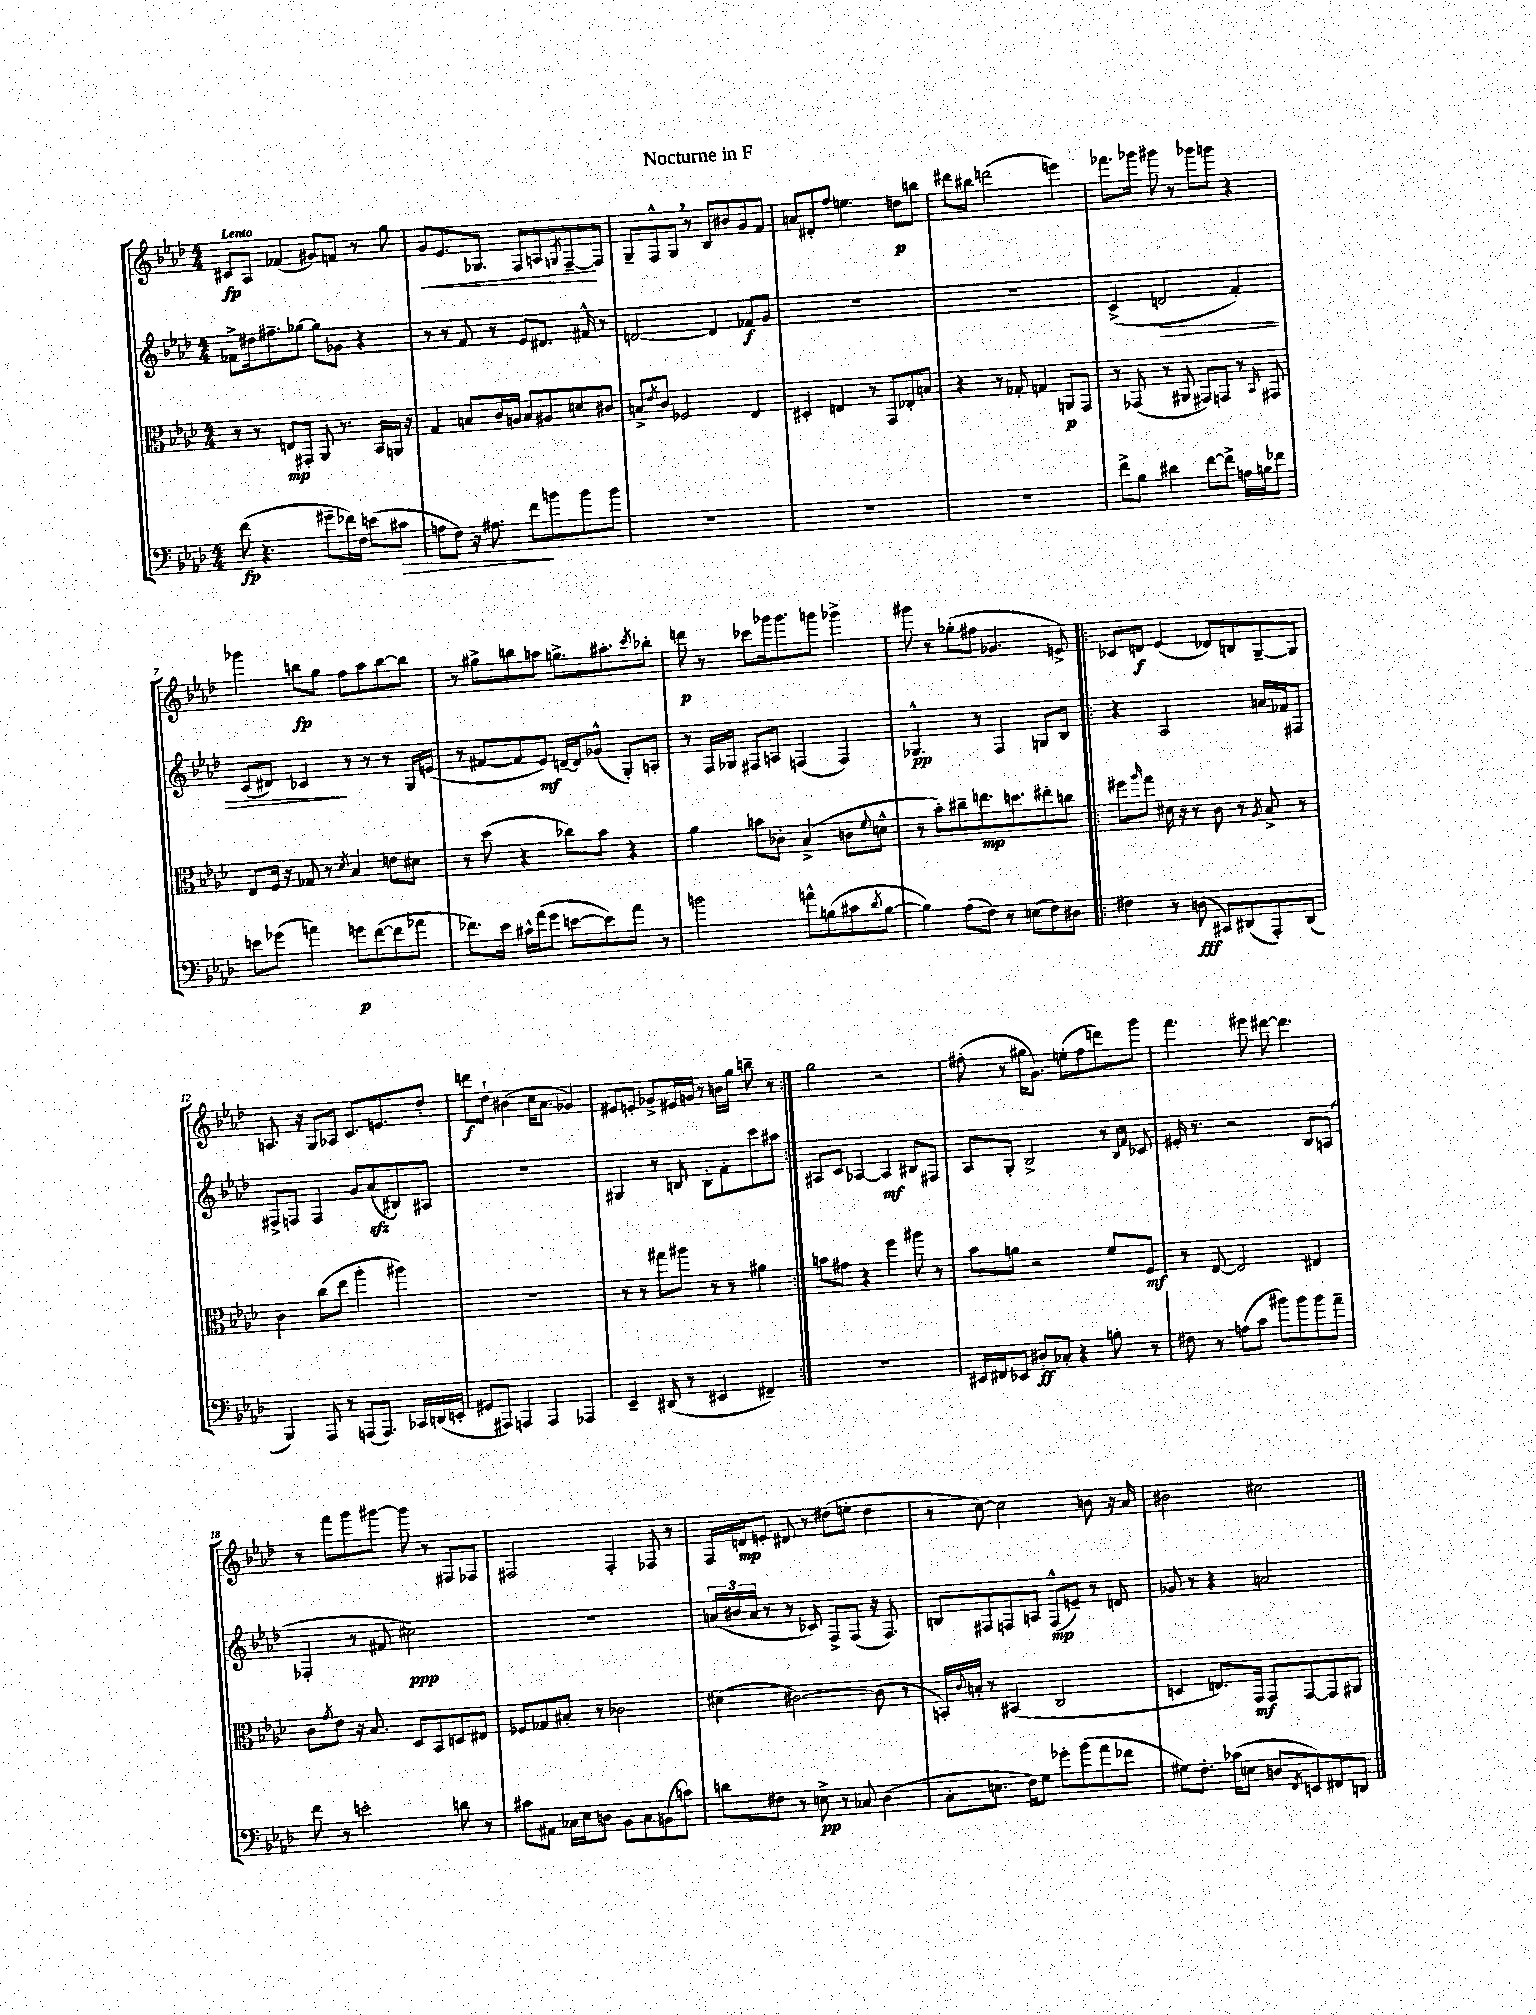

**kern	**dynam	**kern	**dynam	**kern	**dynam	**kern	**dynam
*part4	*part4	*part3	*part3	*part2	*part2	*part1	*part1
*staff4	*staff4	*staff3	*staff3	*staff2	*staff2	*staff1	*staff1
*clefF4	*	*clefC3	*	*clefG2	*	*clefG2	*
*k[b-e-a-d-]	*	*k[b-e-a-d-]	*	*k[b-e-a-d-]	*	*k[b-e-a-d-]	*
*M4/4	*	*M4/4	*	*M4/4	*	*M4/4	*
=1	=1	=1	=1	=1	=1	=1	=1
!	!	!	!	!	!	!LO:TX:a:B:t=Lento	!
(8f\	fp	8r	.	8f-X^\L	.	8c#X/L	fp
4.r	.	8r	.	16dd#X\k	.	8A-/J	.
.	.	.	.	8.ff#X~\	.	.	.
.	.	8En/L	mp	.	.	(4f-X/	.
.	.	8GG#X'/J	.	[8gg-X\J	.	.	.
8g#X~\L	.	8AA-/	.	8gg-\L]	.	8g#X/L)	.
16f-X\L)	.	8.r	.	8g-X\J	.	8fn/J	.
16F\JJ	.	.	.	.	.	.	.
(8en\L	.	.	.	4r	.	8r	.
.	.	16BB-/LL	.	.	.	.	.
!	!LO:HP:b	!	!	!	!	!	!
8c#X\J	>	16AAn/JJ	.	.	.	8gg\	.
.	.	16r	.	.	.	.	.
=2	=2	=2	=2	=2	=2	=2	=2
!	!	!	!	!	!	!	!LO:HP:b
8An\L	.	4G/	.	8r	.	8g/L	<
8F\J)	.	.	.	8r	.	8.e-/	.
16r	.	8Bn/L	.	8f/	.	.	.
8.A#X\	.	.	.	.	.	8.G-X/J	.
.	.	16c/L	.	8r	.	.	.
.	.	16An/JJ	.	.	.	.	.
8f\L	.	8B/L	.	8e-/L	.	8F/L	.
8bn\	]	8A#X/	.	8.d#X/J	.	8An/	.
.	.	.	.	.	.	8qGn/	.
8b\	.	8dn/	.	.	.	[8F~/	.
.	.	.	.	16f#X^^/	.	.	.
8b\J	.	8c#X/J	.	8r	.	8F/J]	[
=3	=3	=3	=3	=3	=3	=3	=3
1r	.	8Bn^/L	.	[2dn/	.	8G~/L	.
.	.	8qe-/	.	.	.	.	.
.	.	8c/J	.	.	.	8F^^/	.
.	.	2F-X/	.	.	.	8G,/J	.
.	.	.	.	.	.	8r	.
.	.	.	.	4d/]	.	8B-/L	.
.	.	.	.	.	.	8b#X/	.
.	.	4E-/	.	8f-X/L	f	8g/	.
.	.	.	.	8g/J	.	8f/J	.
=4	=4	=4	=4	=4	=4	=4	=4
1r	.	4D#X'/	.	1r	.	8an/L	.
.	.	.	.	.	.	8d#X'/	.
.	.	4En/	.	.	.	8ff/J	.
.	.	.	.	.	.	4.een\	.
.	.	8r	.	.	.	.	.
.	.	8GG/L	.	.	.	.	.
.	.	8E-X'/	.	.	.	8ddn\L	p
.	.	8Bn/J	.	.	.	8bbn\J	.
=5	=5	=5	=5	=5	=5	=5	=5
1r	.	4r	.	1r	.	8ddd#X\L	.
.	.	.	.	.	.	8bb#X\J	.
.	.	8r	.	.	.	(2dddn\	.
.	.	8G-X'/	.	.	.	.	.
.	.	4Gn/	.	.	.	.	.
.	.	8AAn/L	p	.	.	4eeen\)	.
.	.	8GG/J	.	.	.	.	.
=6	=6	=6	=6	=6	=6	=6	=6
8f^\L	.	8r	.	(4c^/	.	8.fff-X\L	.
8B-\J	.	(8GG-X/	.	.	.	.	.
.	.	.	.	.	.	16ggg-X\Jk	.
!	!	!	!	!	!LO:HP:b	!	!
4d#X\	.	8r	.	2dn/	>	8ggg#X\	.
.	.	8AA#X/	.	.	.	8r	.
[8f\L	.	8GG#X/L)	.	.	.	8ggg-X\L	.
8f^\J]	.	8GGn/J	.	.	.	8gggn\J	.
16An\LL	.	8r	.	4f'/)	.	4r	.
16Bn\J	.	.	.	.	.	.	.
.	.	16qqBB-/	.	.	.	.	.
8f-X\J	.	8GG#X/	.	.	.	.	.
!!LO:LB:g=z
=7	=7	=7	=7	=7	=7	=7	=7
8en\L	.	8E-/L	.	(8c/L	.	4ggg-X\	.
(8g-X\J	.	16F/Jk	.	8d#X/J)	.	.	.
.	.	16r	.	.	.	.	.
4an\)	.	8G-X/	.	4c-X/	.	8bbn\L	fp
.	.	8r	.	.	.	8gg\J	.
.	.	8qd-/	.	.	.	.	.
8gn\L	p	4B-/	.	8r	]	8ff\L	.
([8f\	.	.	.	8r	.	8aa-\	.
8f\]	.	8en\L	.	8r	.	[8bb\	.
8a-X\J	.	8d#X\J	.	16G/LL	.	8bb\J]	.
.	.	.	.	(16en/JJ	.	.	.
=8	=8	=8	=8	=8	=8	=8	=8
8.f-X\L)	.	8r	.	8r	.	8r	.
.	.	(8dd-\	.	[8f#X/L	.	8gg#X^\L	.
16e-\Jk	.	.	.	.	.	.	.
16c#X^^\LL	.	4r	.	8f#/]	.	8bbn\	.
(16a-\J	.	.	.	.	.	.	.
8g\J	.	.	.	8e-/J)	mf	8aan\J	.
[8en\L	.	8cc-X\L)	.	[16dn~/LL	.	8.ggn^\L	.
.	.	.	.	16d/J]	.	.	.
8e\])	.	8b-\J	.	(8g-X^^/J	.	.	.
.	.	.	.	.	.	8.aa#X'\	.
8a-\J	.	4r	.	8G'/L)	.	.	.
.	.	.	.	.	.	8qccc/	.
8r	.	.	.	8An'/J	.	8bb-X'\J	.
=9	=9	=9	=9	=9	=9	=9	=9
2bn\	.	4a-\	.	8r	.	8dddn\	p
.	.	.	.	16F/LL	.	8r	.
.	.	.	.	16G-X/JJ	.	.	.
.	.	8bn\L	.	8F#X/L	.	8ccc-X\L	.
.	.	8c-X'\J	.	8An/J	.	16ggg-X\k	.
.	.	.	.	.	.	8.ggg-\	.
8an^^\L	.	(4B-^/	.	(4Fn/	.	.	.
(8Bn\	.	.	.	.	.	8gggn\J	.
8c#X\	.	8cn\L	.	4F/)	.	4ggg-X^\	.
8qd-/	.	8qqf/	.	.	.	.	.
[8B\J	.	8dn^^\J	.	.	.	.	.
=10	=10	=10	=10	=10	=10	=10	=10
4B\])	.	8r	.	4.G-X^^/	pp	8ggg#X\	.
.	.	8b-'\L)	.	.	.	8r	.
(8A-\L	.	8cc#X~\	.	.	.	(8gg-X'\L	.
8F\J)	.	8.een\	mp	8r	.	8ff#X\J	.
8r	.	.	.	4F/	.	4.g-X/	.
.	.	8.ddn\	.	.	.	.	.
(8En\L	.	.	.	.	.	.	.
8F\)	.	8ee#X'\	.	8Gn/L	.	.	.
8D#X\J	.	8ccn\J	.	8B-/J	.	8en^/)	.
=11!|:	=11!|:	=11!|:	=11!|:	=11!|:	=11!|:	=11!|:	=11!|:
4F#X\	.	8ff#X\L	.	4r	.	8c-X/L	.
.	.	16qqaa-/	.	.	.	.	.
.	.	8gg\J	.	.	.	8dn/J	f
8r	.	16d#X\	.	2A-/	.	(4e-/	.
.	.	16r	.	.	.	.	.
(8Dn\	fff	8r	.	.	.	.	.
8CC#X/L)	.	8c\	.	.	.	8d-X/L)	.
(8DD#X/	.	8r	.	.	.	8Bn/	.
.	.	8qA-/	.	.	.	.	.
8AAA-'/)	.	8B-^/	.	16an/LL	.	[8G~/	.
.	.	.	.	16f-X/J	.	.	.
(8DD#/J	.	8r	.	8F#X/J	.	8G/J]	.
!!LO:LB:g=z
=12	=12	=12	=12	=12	=12	=12	=12
4BBB-/)	.	4c\	.	8F#X^/L	.	8.An/	.
.	.	.	.	8Fn/J	.	.	.
.	.	.	.	.	.	16r	.
8AAA-/	.	(8cc\L	.	4F/	.	8G/L	.
8r	.	8ee-\J	.	.	.	8A-X/J	.
(8AAAn/L	.	4aa-'\	.	8g/L	.	8.c/L	.
8.AAA/J)	.	.	.	(8a-zz/	.	.	.
.	.	.	.	.	.	8.en/	.
.	.	4aa#X\)	.	8B#X/)	.	.	.
16CC-X/LL	.	.	.	.	.	.	.
(16DDn/	.	.	.	8A#X/J	.	8dd-'/J	.
16EEn'/JJ	.	.	.	.	.	.	.
=13	=13	=13	=13	=13	=13	=13	=13
8GG#X/L	.	1r	.	1r	.	8dddn\L	f
8AAA#X/J)	.	.	.	.	.	8dd-`\J	.
4AAAn/	.	.	.	.	.	(4b#X\	.
4AAA/	.	.	.	.	.	16cc\KL	.
.	.	.	.	.	.	8.a-\J	.
4AAA-X/	.	.	.	.	.	4g-X/)	.
=14	=14	=14	=14	=14	=14	=14	=14
4EE-~/	.	8r	.	4G#X/	.	8e#X/L	.
.	.	8r	.	.	.	8en'/J	.
(8DD#X/	.	8gg#X\L	.	8r	.	8g-X^/L	.
8r	.	8aa#X\J	.	8Bn/	.	16e#X/L	.
.	.	.	.	.	.	16gn/JJ	.
4EE#X/	.	8r	.	8B'\L	.	8r	.
.	.	8r	.	8f'\	.	16bn\LL	.
.	.	.	.	.	.	16gg\JJ	.
4FF#X~/)	.	4a#X\	.	8ccc\	.	8bbn~\	.
.	.	.	.	8aa#X\J	.	8r	.
=15:|!	=15:|!	=15:|!	=15:|!	=15:|!	=15:|!	=15:|!	=15:|!
1r	.	8bn\L	.	8A#X/L	.	2gg\	.
.	.	8g#X\J	.	8c/J	.	.	.
.	.	4r	.	[4A-X/	.	.	.
.	.	4ff\	.	4A-/]	mf	2r	.
.	.	8aa#X\	.	8B#X/L	.	.	.
.	.	8r	.	8F#X/J	.	.	.
=16	=16	=16	=16	=16	=16	=16	=16
16EE#X/LL	.	8b-\L	.	8A-/L	.	(8ff#X'\	.
16FF#X/J	.	.	.	.	.	.	.
8EE-X/J	.	8an\J	.	8G'/J	.	8r	.
8D#X'/L	ff	2r	.	2B-^/	.	16gg#X\KL	.
.	.	.	.	.	.	8.g\J)	.
8C-X'/J	.	.	.	.	.	.	.
4r	.	.	.	.	.	(8een'\L	.
.	.	.	.	.	.	8ff#\	.
8Bn'\	.	8f/L	.	8r	.	8dddn\)	.
.	.	.	.	16qqB-/LL	.	.	.
.	.	.	.	16qqf/JJ	.	.	.
8r	.	8F/J	mf	8c-X/	.	8ggg\J	.
=17	=17	=17	=17	=17	=17	=17	=17
8F#X\	.	8r	.	16e#X'/	.	4.fff\	.
.	.	.	.	8.r	.	.	.
8r	.	[8E-/	.	.	.	.	.
(8An\L	.	2E-/]	.	2r	.	.	.
8c\J	.	.	.	.	.	8eee#X\	.
8b#X\L)	.	.	.	.	.	[8ddd#X\	.
8b#\	.	.	.	.	.	4.ddd#\]	.
8b#\	.	4E#X/	.	8B-/L	.	.	.
8a-~\J	.	.	.	(8An/J	.	.	.
!!LO:LB:g=z
=18	=18	=18	=18	=18	=18	=18	=18
8f\	.	8c\L	.	4F-X'/	.	8r	.
.	.	8qg/	.	.	.	.	.
8r	.	8e-\J	.	.	.	8fff\L	.
2en'\	.	16r	.	8r	.	8ggg\	.
.	.	8.B-/	.	.	.	.	.
.	.	.	.	8f#X/	.	[8ggg#X\J	.
.	.	8D-/L	.	2cc#X\)	ppp	8ggg#\]	.
.	.	8BB-/	.	.	.	8r	.
8dn\	.	8Dn/	.	.	.	8F#X/L	.
8r	.	8E#X/J	.	.	.	8F-X/J	.
=19	=19	=19	=19	=19	=19	=19	=19
8c#X\L	.	8F-X/L	.	1r	.	2F#X/	.
8AA#X\J	.	8G-X/	.	.	.	.	.
16C-X\LL	.	8B#X'/J	.	.	.	.	.
16E-\J	.	.	.	.	.	.	.
8Dn\J	.	8r	.	.	.	.	.
8BB-\L	.	2c-X\	.	.	.	4F#'/	.
8C-\	.	.	.	.	.	.	.
(8BBn\	.	.	.	.	.	8F-X/	.
8cn\J)	.	.	.	.	.	8r	.
=20	=20	=20	=20	=20	=20	=20	=20
8dn\L	.	(4d#X\	.	(24an/LL	.	16F/LL	.
.	.	.	.	24b#X/	.	.	.
.	.	.	.	.	.	16dn/J	mp
.	.	.	.	24a/JJ	.	.	.
8F#X\J	.	.	.	8r	.	8en'/J	.
8r	.	[2c#X\)	.	8r	.	8d#X/	.
8En^\	pp	.	.	8c-X/)	.	8r	.
8r	.	.	.	8F^/L	.	(8dd#X\L	.
8C-X/	.	.	.	(8F/J	.	8een'\J	.
(4D-\	.	(8c#\]	.	16r	.	4dd#\	.
.	.	.	.	8.F/)	.	.	.
.	.	8r	.	.	.	.	.
=21	=21	=21	=21	=21	=21	=21	=21
8C'\L	.	16BBn'/LL)	.	8Bn/L	.	8r	.
.	.	8qqc/	.	.	.	.	.
.	.	16Bn'/JJ	.	.	.	.	.
8.En\J	.	8r	.	8F#X/	.	[8cc\)	.
.	.	(4BB#X/	.	8Fn/	.	2cc\]	.
16F\KL)	.	.	.	.	.	.	.
8G\J	.	.	.	8An/J	.	.	.
8g-X'\L	.	2C/	.	(8F^^/L	mp	.	.
(8b-\	.	.	.	8en~/J)	.	.	.
8a-\	.	.	.	8r	.	8bn\	.
8f-X\J	.	.	.	8dn/	.	16r	.
.	.	.	.	.	.	16a-/	.
=22	=22	=22	=22	=22	=22	=22	=22
8G#X\L)	.	4Dn/	.	8g-X/	.	2b#X\	.
8.F'\J	.	.	.	8r	.	.	.
.	.	8.En/L)	.	4r	.	.	.
(16c-X\KL	.	.	.	.	.	.	.
8En\J	.	.	.	.	.	.	.
.	.	16GG/Jk	mf	.	.	.	.
8Dn/L	.	8GG/L	.	2an/	.	2cc#X\	.
8qFF/	.	.	.	.	.	.	.
8EEn/)	.	[8GG/	.	.	.	.	.
8FF#X/	.	8GG/]	.	.	.	.	.
8DDn/J	.	8AA#X/J	.	.	.	.	.
==	==	==	==	==	==	==	==
*-	*-	*-	*-	*-	*-	*-	*-
